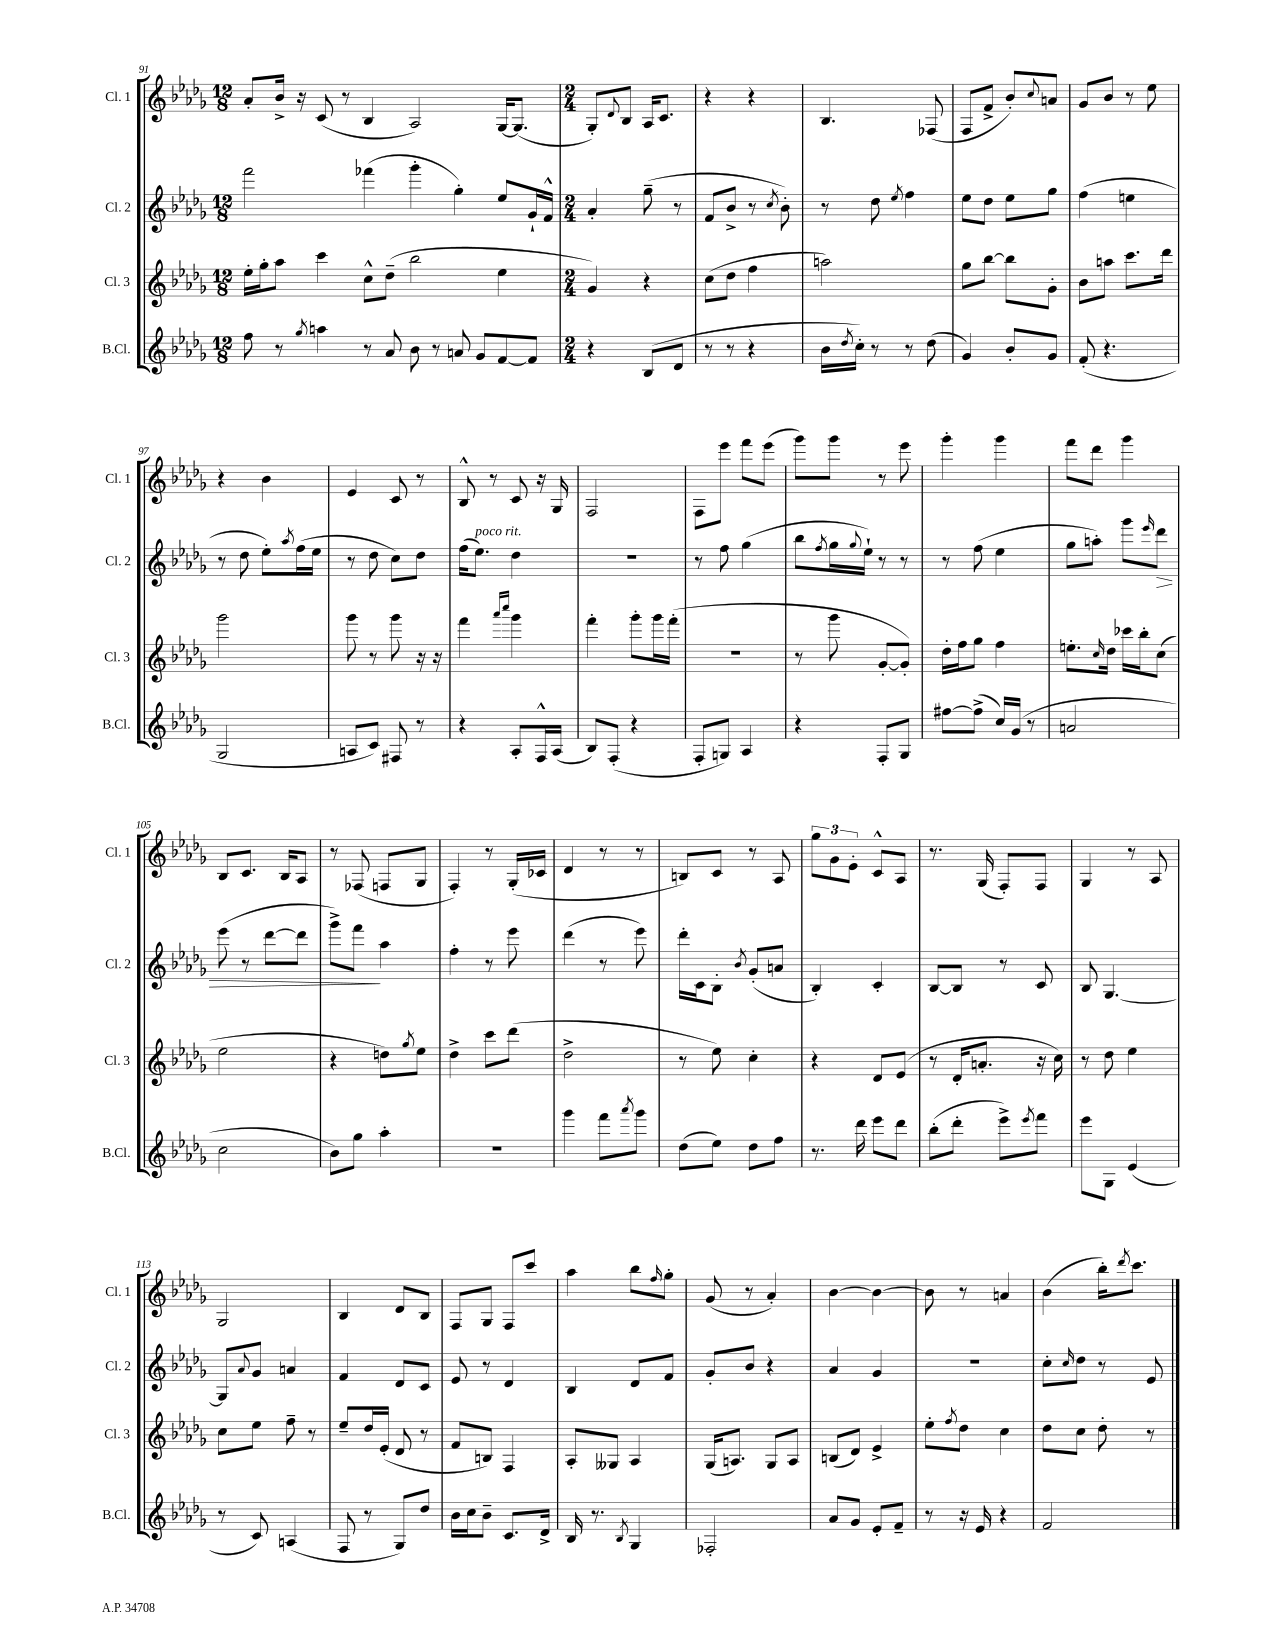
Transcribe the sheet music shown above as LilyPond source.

<<
\new StaffGroup <<
\new Staff = "s0" \with { instrumentName = "Cl. 1" shortInstrumentName = "Cl. 1" } {
    \clef treble \key des \major \numericTimeSignature \time 12/8
    aes'8-. bes'16-> r16 c'8( r8 bes4 aes2) ges16~ ges8.( |
    \numericTimeSignature \time 2/4 ges8-.) \appoggiatura { des'8 } bes8 aes16 c'8. |
    r4 r4 |
    bes4. fes8( |
    f8 f'8-> bes'8-.) \appoggiatura { c''8 } a'8 |
    ges'8 bes'8 r8 ees''8 |
    r4 bes'4 |
    ees'4 c'8 r8 |
    bes8-^ r8 c'8 r16 ges16 |
    f2 |
    f8 ees'''8 f'''8 ees'''8( |
    ges'''8) ges'''8 r8 ees'''8 |
    ges'''4-. ges'''4 |
    f'''8 des'''8 ges'''4 |
    bes8 c'8. bes16 aes8 |
    r8 fes8( f8 ges8 |
    f4-.) r8 ges16-.( ces'16 |
    des'4 r8 r8 |
    b8) c'8 r8 aes8 |
    \tuplet 3/2 { ges''8 ges'8 ees'8-. } c'8-^ aes8 |
    r8. ges16( f8-.) f8 |
    ges4 r8 aes8 |
    ges2 |
    bes4 des'8 bes8 |
    f8 ges8 f8 c'''8 |
    aes''4 bes''8 \grace { f''16 } ges''8-. |
    ges'8( r8 aes'4-.) |
    bes'4~ bes'4~ |
    bes'8 r8 a'4 |
    bes'4( bes''16-.) \acciaccatura { des'''8 } c'''8. \bar "|." |
}
\new Staff = "s1" \with { instrumentName = "Cl. 2" shortInstrumentName = "Cl. 2" } {
    \clef treble \key des \major \numericTimeSignature \time 12/8
    f'''2 fes'''4( ges'''4-. ges''4-.) ees''8 ges'16-! f'16-^ |
    \numericTimeSignature \time 2/4 aes'4-. ges''8--( r8 |
    f'8 bes'8-> r8 \acciaccatura { c''8 } bes'8-.) |
    r8 des''8 \acciaccatura { ees''8 } f''4 |
    ees''8 des''8 ees''8 ges''8 |
    f''4( e''4 |
    r8 des''8 ees''8-.) \acciaccatura { aes''8 } f''16( ees''16 |
    r8 des''8 c''8) des''8 |
    f''16( ees''8.^\markup { \italic "poco rit." }) des''4 |
    R2 |
    r8 f''8 ges''4( |
    bes''8 \acciaccatura { f''8 } ges''16 \appoggiatura { ges''8 } ees''16-!) r8 r8 |
    r8 f''8( ees''4 |
    ges''8 a''8-.) ges'''8 \grace { ees'''16 } des'''8\> |
    ees'''8( r8 des'''8~ des'''8 |
    ges'''8->) f'''8\! aes''4 |
    f''4-. r8 ees'''8 |
    des'''4( r8 ees'''8) |
    des'''16-. c'16 bes8-. \acciaccatura { bes'8 } ges'8-.( a'8 |
    bes4-.) c'4-. |
    bes8~ bes8 r8 c'8 |
    bes8 ges4.~ |
    ges8 \appoggiatura { aes'8 } ges'8 a'4 |
    f'4 des'8 c'8 |
    ees'8 r8 des'4 |
    bes4 des'8 f'8 |
    ges'8-. bes'8 r4 |
    aes'4 ges'4 |
    R2 |
    c''8-. \grace { c''16 } des''8 r8 ees'8 \bar "|." |
}
\new Staff = "s2" \with { instrumentName = "Cl. 3" shortInstrumentName = "Cl. 3" } {
    \clef treble \key des \major \numericTimeSignature \time 12/8
    ees''16-. ges''16-. aes''8 c'''4 c''8-^ des''8--( bes''2 ees''4 |
    \numericTimeSignature \time 2/4 ges'4) r4 |
    c''8( des''8 f''4 |
    a''2) |
    ges''8 bes''8~ bes''8 ges'8-. |
    bes'8 a''8 c'''8. des'''16 |
    ges'''2 |
    ges'''8 r8 ges'''8 r16 r16 |
    f'''4 \grace { aes'''16 c''''16 } ges'''4 |
    f'''4-. ges'''8-. ges'''16 f'''16-.( |
    R2 |
    r8 ges'''8 ges'8~-. ges'8-.) |
    des''16-. f''16 ges''8 f''4 |
    e''8.-. \grace { c''16 } des''16 ces'''16 bes''16-. c''8( |
    ees''2 |
    r4 d''8) \acciaccatura { ges''8 } ees''8 |
    des''4-> c'''8 des'''8( |
    des''2-> |
    r8 ees''8) c''4-. |
    r4 des'8 ees'8( |
    r8 des'16-. a'8.-. r16 c''16) |
    r8 des''8 ees''4 |
    c''8 ees''8 f''8-- r8 |
    ees''8-- des''16 ees'16-.( des'8 r8 |
    f'8 b8) f4 |
    aes8-. geses8 aes4 |
    ges16( a8.) ges8 a8 |
    b8( des'8) ees'4-> |
    ees''8-. \acciaccatura { f''8 } des''8 c''4 |
    des''8 c''8 des''8-. r8 \bar "|." |
}
\new Staff = "s3" \with { instrumentName = "B.Cl." shortInstrumentName = "B.Cl." } {
    \clef treble \key des \major \numericTimeSignature \time 12/8
    f''8 r8 \acciaccatura { ges''8 } a''4 r8 aes'8 bes'8 r8 a'8 ges'8 f'8~ f'8 |
    \numericTimeSignature \time 2/4 r4 bes8( des'8 |
    r8 r8 r4 |
    bes'16 \acciaccatura { des''8 } c''16-.) r8 r8 des''8( |
    ges'4) bes'8-. ges'8 |
    f'8-.( r4. |
    ges2 |
    a8 c'8) fis8 r8 |
    r4 aes8-. f16-^ aes16( |
    bes8) f8-.( r4 |
    f8-. g8) aes4 |
    r4 f8-. ges8 |
    fis''8~ fis''8->( c''16) ges'16( r8 |
    a'2 |
    c''2 |
    bes'8) ges''8 aes''4-. |
    r2 |
    ges'''4 f'''8 \acciaccatura { aes'''8 } ges'''8 |
    des''8( ees''8) des''8 f''8 |
    r8. des'''16 ees'''8 des'''8 |
    bes''8-.( des'''8-. ees'''8->) \acciaccatura { ees'''8 } f'''8 |
    ees'''8 ges8 ees'4( |
    r8 c'8) a4( |
    f8 r8 ges8) des''8 |
    bes'16 c''16 bes'8-- c'8. des'16-> |
    bes16 r8. \acciaccatura { bes8 } ges4 |
    fes2-. |
    aes'8 ges'8 ees'8-. f'8-- |
    r8 r16 ees'16 r4 |
    f'2 \bar "|." |
}
>>
>>
\layout { \context { \Score currentBarNumber = #91 } }
